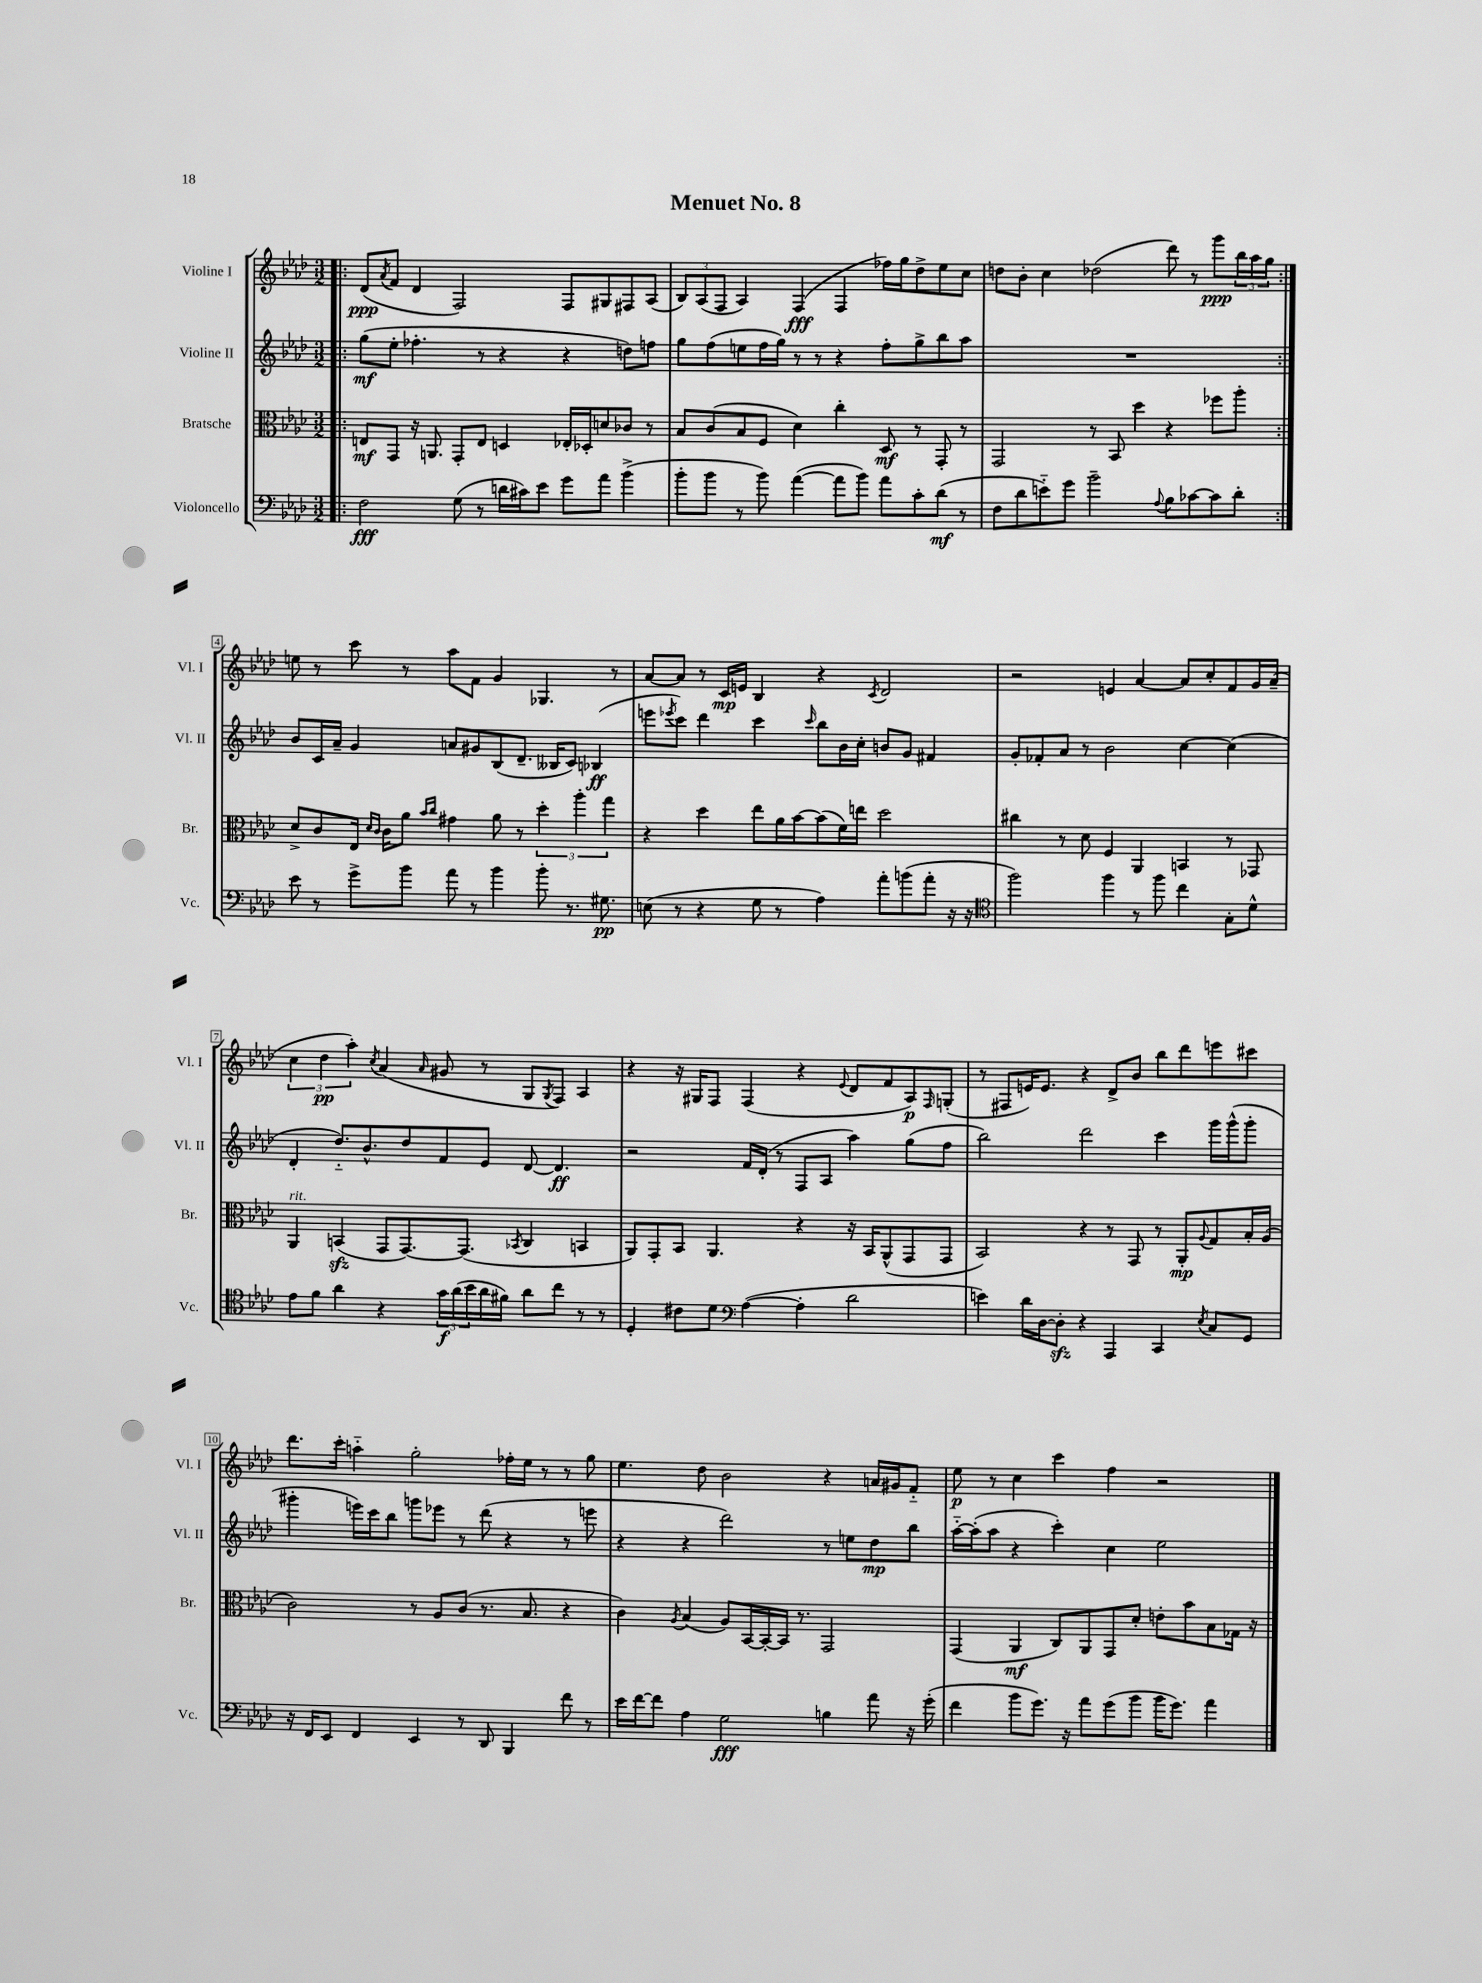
\header { title = "Menuet No. 8" }
<<
\new StaffGroup <<
\new Staff = "s0" \with { instrumentName = "Violine I" shortInstrumentName = "Vl. I" } {
    \clef treble \key aes \major \numericTimeSignature \time 3/2
    \repeat volta 2 { \bar ".|:" des'8\ppp( \acciaccatura { aes'8 } f'8 des'4 f2) f8 gis8 fis8 aes8( |
    \tuplet 3/2 { bes8) aes8( f8 } aes4) f4\fff( f4 fes''16) g''16 des''8-> ees''8 c''8 |
    d''8 bes'8-. c''4 des''2( des'''8) r8 g'''8\ppp \tuplet 3/2 { bes''16 aes''16 g''16 } | }
    e''8 r8 c'''8 r8 aes''8 f'8 g'4 ges4. r8 |
    aes'8~ aes'8 r8 c'16\mp e'16 bes4 r4 \acciaccatura { c'8 } des'2 |
    r2 e'4 aes'4~ aes'8 c''8-. f'8 g'16 aes'16--( |
    \tuplet 3/2 { c''4 des''4\pp aes''4-.) } \acciaccatura { c''8 } aes'4( \grace { aes'16 } gis'8 r8 g8 \acciaccatura { g8 } f8) aes4 |
    r4 r16 gis16 f8 f4( r4 \appoggiatura { ees'8 } des'8 f'8 aes8\p) \grace { f16 } g8-.( |
    r8 fis8 e'16) e'8. r4 des'8-> bes'8 bes''8 des'''8 e'''8 cis'''8 |
    des'''8. c'''16-. a''4-_ g''2-. fes''16-. ees''16 r8 r8 g''8 |
    ees''4. des''8 bes'2 r4 a'16 gis'16 f'8-_ |
    ees''8\p r8 c''4 c'''4 f''4 r2 \bar "|." |
}
\new Staff = "s1" \with { instrumentName = "Violine II" shortInstrumentName = "Vl. II" } {
    \clef treble \key aes \major \numericTimeSignature \time 3/2
    \repeat volta 2 { \bar ".|:" g''8\mf( ees''8-. fes''4.-. r8 r4 r4 d''8) f''8 |
    g''8 f''8( e''8 f''16 g''16) r8 r8 r4 f''8-. g''8-> bes''8 aes''8 |
    R1. | }
    bes'8 c'16 aes'16-- g'4 a'8 gis'8 bes8( des'8.-- beses16 c'8) bes4\ff( |
    e'''8 \acciaccatura { ees'''8 } c'''8) des'''4 c'''4 \grace { c'''16 } bes''8 bes'16 c''16-. b'8 g'8 fis'4 |
    g'8-. fes'8-. aes'8 r8 bes'2 c''4~ c''4( |
    des'4-. des''8.-_) bes'8.-^ des''8 f'8 ees'8 des'8~ des'4.\ff |
    r2 f'16 des'16-.( r8 f8 aes8 aes''4) g''8( f''8 |
    bes''2) des'''2 c'''4 g'''16 g'''16-^( g'''8-. |
    gis'''4-. e'''16) c'''16 bes''8 g'''8 ees'''8 r8 des'''8( r4 r8 e'''8 |
    r4 r4 des'''2) r8 e''8 des''8\mp bes''8 |
    aes''16~-_ aes''16-.( aes''8 r4 c'''4-.) c''4 ees''2 \bar "|." |
}
\new Staff = "s2" \with { instrumentName = "Bratsche" shortInstrumentName = "Br." } {
    \clef alto \key aes \major \numericTimeSignature \time 3/2
    \repeat volta 2 { \bar ".|:" e8\mf g,8 r16 a,8. g,8-. e8 d4 ees16-. des16-. d'8 ces'8 r8 |
    bes8 c'8( bes8 f8 des'4) c''4-. des8\mf r8 g,8-. r8 |
    g,2 r8 bes,8 des''4 r4 fes''8 aes''8-. | }
    des'8-> c'8 ees16 \grace { des'16 c'16 } c'16 aes'8 \grace { bes'16 c''16 } gis'4 aes'8 r8 \tuplet 3/2 { des''4-. aes''4-. g''4 } |
    r4 des''4 ees''8 aes'16 bes'16~ bes'8( f'16) e''16 des''2 |
    cis''4 r8 des'8 f4 aes,4 b,4 r8 ges,8 |
    aes,4^\markup { \italic "rit." } b,4\sfz( g,8 g,8.~) g,8.( \acciaccatura { bes,8 } c4 b,4 |
    aes,8) g,8-. bes,8 aes,4. r4 r16 bes,16 aes,8-^( g,8 g,8 |
    bes,2) r4 r8 g,8 r8 aes,8-.\mp \appoggiatura { aes8 } g8 bes16-. aes16( |
    c'2) r8 aes8 c'8( r8. bes8. r4 |
    c'4) \acciaccatura { aes8 } bes4( aes8) bes,16~ bes,16~-. bes,16 r8. g,2 |
    g,4( aes,4\mf c8) aes,8 g,8 des'8-. e'8-. bes'8 bes8 ges16 r16 \bar "|." |
}
\new Staff = "s3" \with { instrumentName = "Violoncello" shortInstrumentName = "Vc." } {
    \clef bass \key aes \major \numericTimeSignature \time 3/2
    \repeat volta 2 { \bar ".|:" f2\fff g8( r8 d'16 cis'16) ees'8 g'8 aes'8 bes'4->( |
    bes'8-. bes'8 r8 bes'8) aes'4~( aes'8 bes'8) aes'8 c'8-. des'8\mf( r8 |
    f8 des'8 e'8-_) g'8 bes'2-- \appoggiatura { aes8 } bes8 ces'8~ ces'8 des'8-. | }
    ees'8 r8 g'8-> bes'8 aes'8 r8 bes'4 bes'8-. r8. gis8.\pp |
    e8( r8 r4 g8 r8 aes4) aes'8-. b'8( aes'8-. r16 r16 |
    \clef tenor f''2) f''4 r8 f''8 c''4 g8-. des'8-^ |
    ees'8 f'8 aes'4 r4 \tuplet 3/2 { g'16\f aes'16( bes'16 } aes'16 fis'16) aes'8 c''8 r8 r8 |
    des4-. cis'8 des'8 \clef bass aes4~( aes4-. des'2 |
    e'4) des'16 des16~ des8-.\sfz r4 aes,,4 c,4 \acciaccatura { ees8 } c8 g,8 |
    r16 f,16 ees,8 f,4 ees,4 r8 des,8 bes,,4 f'8 r8 |
    ees'16 f'16~ f'8 aes4 g2\fff b4 aes'8 r16 g'16-.( |
    f'4 bes'8 g'8.) r16 aes'8 g'8( bes'8 bes'16 g'8.) aes'4 \bar "|." |
}
>>
>>
\layout { \context { \Score \override BarNumber.stencil = #(make-stencil-boxer 0.1 0.3 ly:text-interface::print) } }
